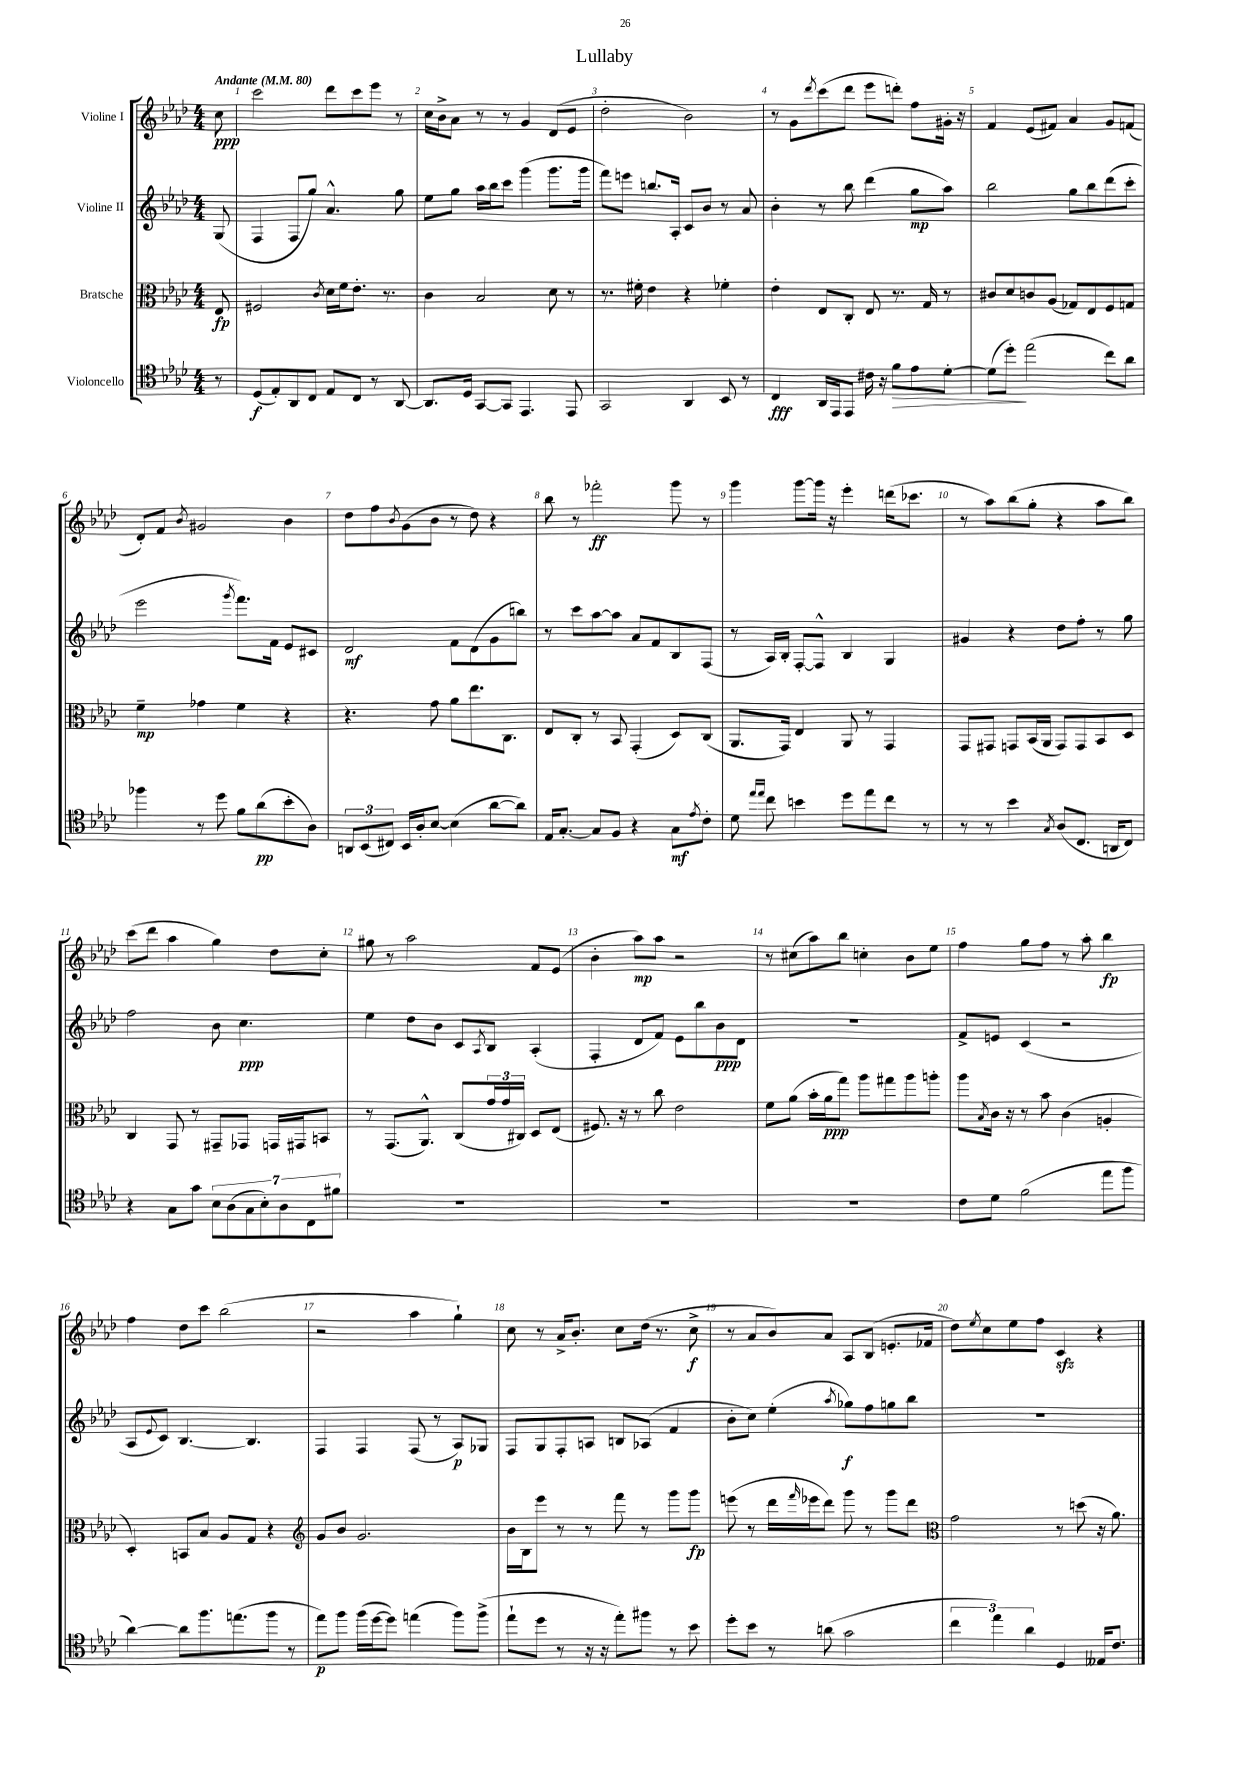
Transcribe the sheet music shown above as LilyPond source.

\header { title = "Lullaby" }
<<
\new StaffGroup <<
\new Staff = "s0" \with { instrumentName = "Violine I" } {
    \clef treble \key aes \major \numericTimeSignature \time 4/4 \partial 8 \tempo "Andante" 4 = 80
    c''8\ppp |
    c'''2 des'''8 c'''8 ees'''8 r8 |
    c''16 bes'16-> aes'8 r8 r8 g'4 des'8( ees'8 |
    des''2-. bes'2) |
    r8 g'8 \acciaccatura { des'''8 } c'''8( des'''8 ees'''8 d'''8-.) f''8 gis'16-. r16 |
    f'4 ees'8( fis'8) aes'4 g'8 f'8( |
    des'8-.) f'8 \acciaccatura { bes'8 } gis'2 bes'4 |
    des''8 f''8 \acciaccatura { bes'8 } g'8( bes'8 r8 des''8) r4 |
    bes''8 r8 fes'''2-.\ff g'''8 r8 |
    g'''4 g'''8~ g'''16 r16 ees'''4-. d'''16( ces'''8. |
    r8 aes''8) bes''8( g''8-. r4 aes''8 bes''8) |
    c'''8( des'''8 aes''4 g''4) des''8 c''8-. |
    gis''8 r8 aes''2 f'8 ees'8( |
    bes'4-. aes''8\mp) aes''8 r2 |
    r8 cis''8( aes''8) bes''8 c''4-. bes'8 ees''8 |
    f''4 g''8 f''8 r8 aes''8-. bes''4\fp |
    f''4 des''8 c'''8 bes''2( |
    r2 aes''4 g''4-!) |
    c''8 r8 aes'16-> bes'8.-. c''8 des''16( r8. c''8->\f |
    r8 aes'8 bes'8) aes'8 aes8 bes8( e'8.-. fes'16 |
    des''8) \acciaccatura { ees''8 } c''8 ees''8 f''8 c'4\sfz r4 \bar "|." |
}
\new Staff = "s1" \with { instrumentName = "Violine II" } {
    \clef treble \key aes \major \numericTimeSignature \time 4/4 \partial 8
    g8( |
    f4 f8 g''8) aes'4.-^ g''8 |
    ees''8 g''8 aes''16 bes''16 c'''8 g'''4( g'''8. g'''16 |
    f'''8) e'''8 b''8. aes16-. c'8 bes'8 r8 aes'8 |
    bes'4-. r8 bes''8 des'''4( g''8\mp aes''8) |
    bes''2 g''8 bes''8 des'''8( c'''8-. |
    ees'''2 \acciaccatura { g'''8 } f'''8.) f'16 ees'8 cis'8 |
    des'2\mf f'8 des'8( g'8 b''8) |
    r8 c'''8 aes''8~ aes''8 aes'8 f'8 bes8 f8( |
    r8 aes16) bes16-. f8~-. f8-^ bes4 g4 |
    gis'4 r4 des''8 f''8-. r8 g''8 |
    f''2 bes'8 c''4.\ppp |
    ees''4 des''8 bes'8 c'8 \acciaccatura { aes8 } bes8 aes4-.( |
    f4-. des'8 f'8) ees'8 bes''8 bes'8\ppp des'8 |
    R1 |
    f'8-> e'8 c'4( r2 |
    aes8 \appoggiatura { ees'8 } c'8) bes4.~ bes4. |
    f4 f4 f8( r8 aes8\p) ges8 |
    f8 g8 f8-. a8 b8 aes8( f'4 |
    bes'8-. c''8) ees''4-.( \acciaccatura { aes''8 } ges''8\f) f''8 g''8 bes''8 |
    R1 \bar "|." |
}
\new Staff = "s2" \with { instrumentName = "Bratsche" } {
    \clef alto \key aes \major \numericTimeSignature \time 4/4 \partial 8
    ees8\fp |
    fis2 \acciaccatura { c'8 } des'16 f'16 ees'8.-. r8. |
    c'4 bes2 des'8 r8 |
    r8. fis'16-. ees'4 r4 fes'4-. |
    ees'4-. ees8 c8-. ees8 r8. g16 r8 |
    cis'8 des'8 c'8 aes8( ges8) ees8 f8 g8 |
    f'4--\mp ges'4 f'4 r4 |
    r4. g'8 aes'8 ees''8. c8. |
    ees8 c8-. r8 bes,8 g,4-.( des8) c8( |
    aes,8. g,16) ees4 aes,8 r8 g,4 |
    g,8 gis,8 g,8 bes,16( aes,16 g,8) g,8 bes,8 des8 |
    c4 g,8 r8 gis,8-- ges,8 g,16 gis,16 b,8 |
    r8 g,8.( aes,8.-^) c8( \tuplet 3/2 { g'16 g'16 cis16) } des8 ees8( |
    fis8.) r16 r8 c''8 ees'2 |
    f'8 aes'8( bes'16-. aes'16\ppp g''8) aes''8 gis''8 aes''8 a''8-. |
    aes''8 \acciaccatura { bes8 } c'16 r16 r8 bes'8 c'4( a4-. |
    des4-.) b,8 bes8 aes8 g8 r4 |
    \clef treble g'8 bes'8 g'2. |
    bes'16 bes16 ees'''8 r8 r8 f'''8 r8 g'''8 g'''8\fp |
    e'''8( r8 des'''16 \grace { f'''16 } ees'''16 des'''8) g'''8 r8 g'''8 des'''8 |
    \clef alto g'2 r8 d''8( r16 aes'8.) \bar "|." |
}
\new Staff = "s3" \with { instrumentName = "Violoncello" } {
    \clef tenor \key aes \major \numericTimeSignature \time 4/4 \partial 8
    r8 |
    des8\f( ees8-.) aes,8 c8 ees8 c8 r8 aes,8~ |
    aes,8. des16 g,8~ g,8 ees,4. ees,8 |
    g,2 aes,4 bes,8 r8 |
    c4\fff aes,16 ees,16 ees,8 cis'16 r16 f'8\> ees'8 des'8~-. |
    des'8( des''8-.\!) ees''2( c''8) aes'8 |
    fes''4 r8 des''8 f'8 aes'8\pp( bes'8-. aes8) |
    \tuplet 3/2 { a,8 bes,8( cis8) } bes,16 aes16-. bes8~ bes4( aes'8~ aes'8) |
    ees16 g8.~-. g8 f8 r4 g8\mf \acciaccatura { ees'8 } c'8-. |
    des'8 \grace { ees''16 ees''16 } c''8 b'4 des''8 ees''8 c''8 r8 |
    r8 r8 bes'4 \acciaccatura { g8 } aes8( c8. a,16 c8) |
    r4 g8 g'8 \tuplet 7/4 { bes8 aes8( g8 bes8-.) aes8 c8 fis'8 } |
    R1 |
    R1 |
    R1 |
    c'8 des'8 f'2( ees''8 f''8 |
    aes'4~) aes'8 f''8. e''8.( f''8 r8 |
    ees''8\p) f''8 f''16( des''16~ des''8) e''4( f''8) f''8->( |
    ees''8-! des''8 r8 r16 r16 ees''8-.) fis''8 r8 bes'8 |
    des''8-. bes'8 r8 a'8( g'2 |
    \tuplet 3/2 { c''4 ees''4) aes'4 } des4 eeses16 c'8. \bar "|." |
}
>>
>>
\layout { \context { \Score \override BarNumber.break-visibility = ##(#f #t #t) barNumberVisibility = #all-bar-numbers-visible } }
